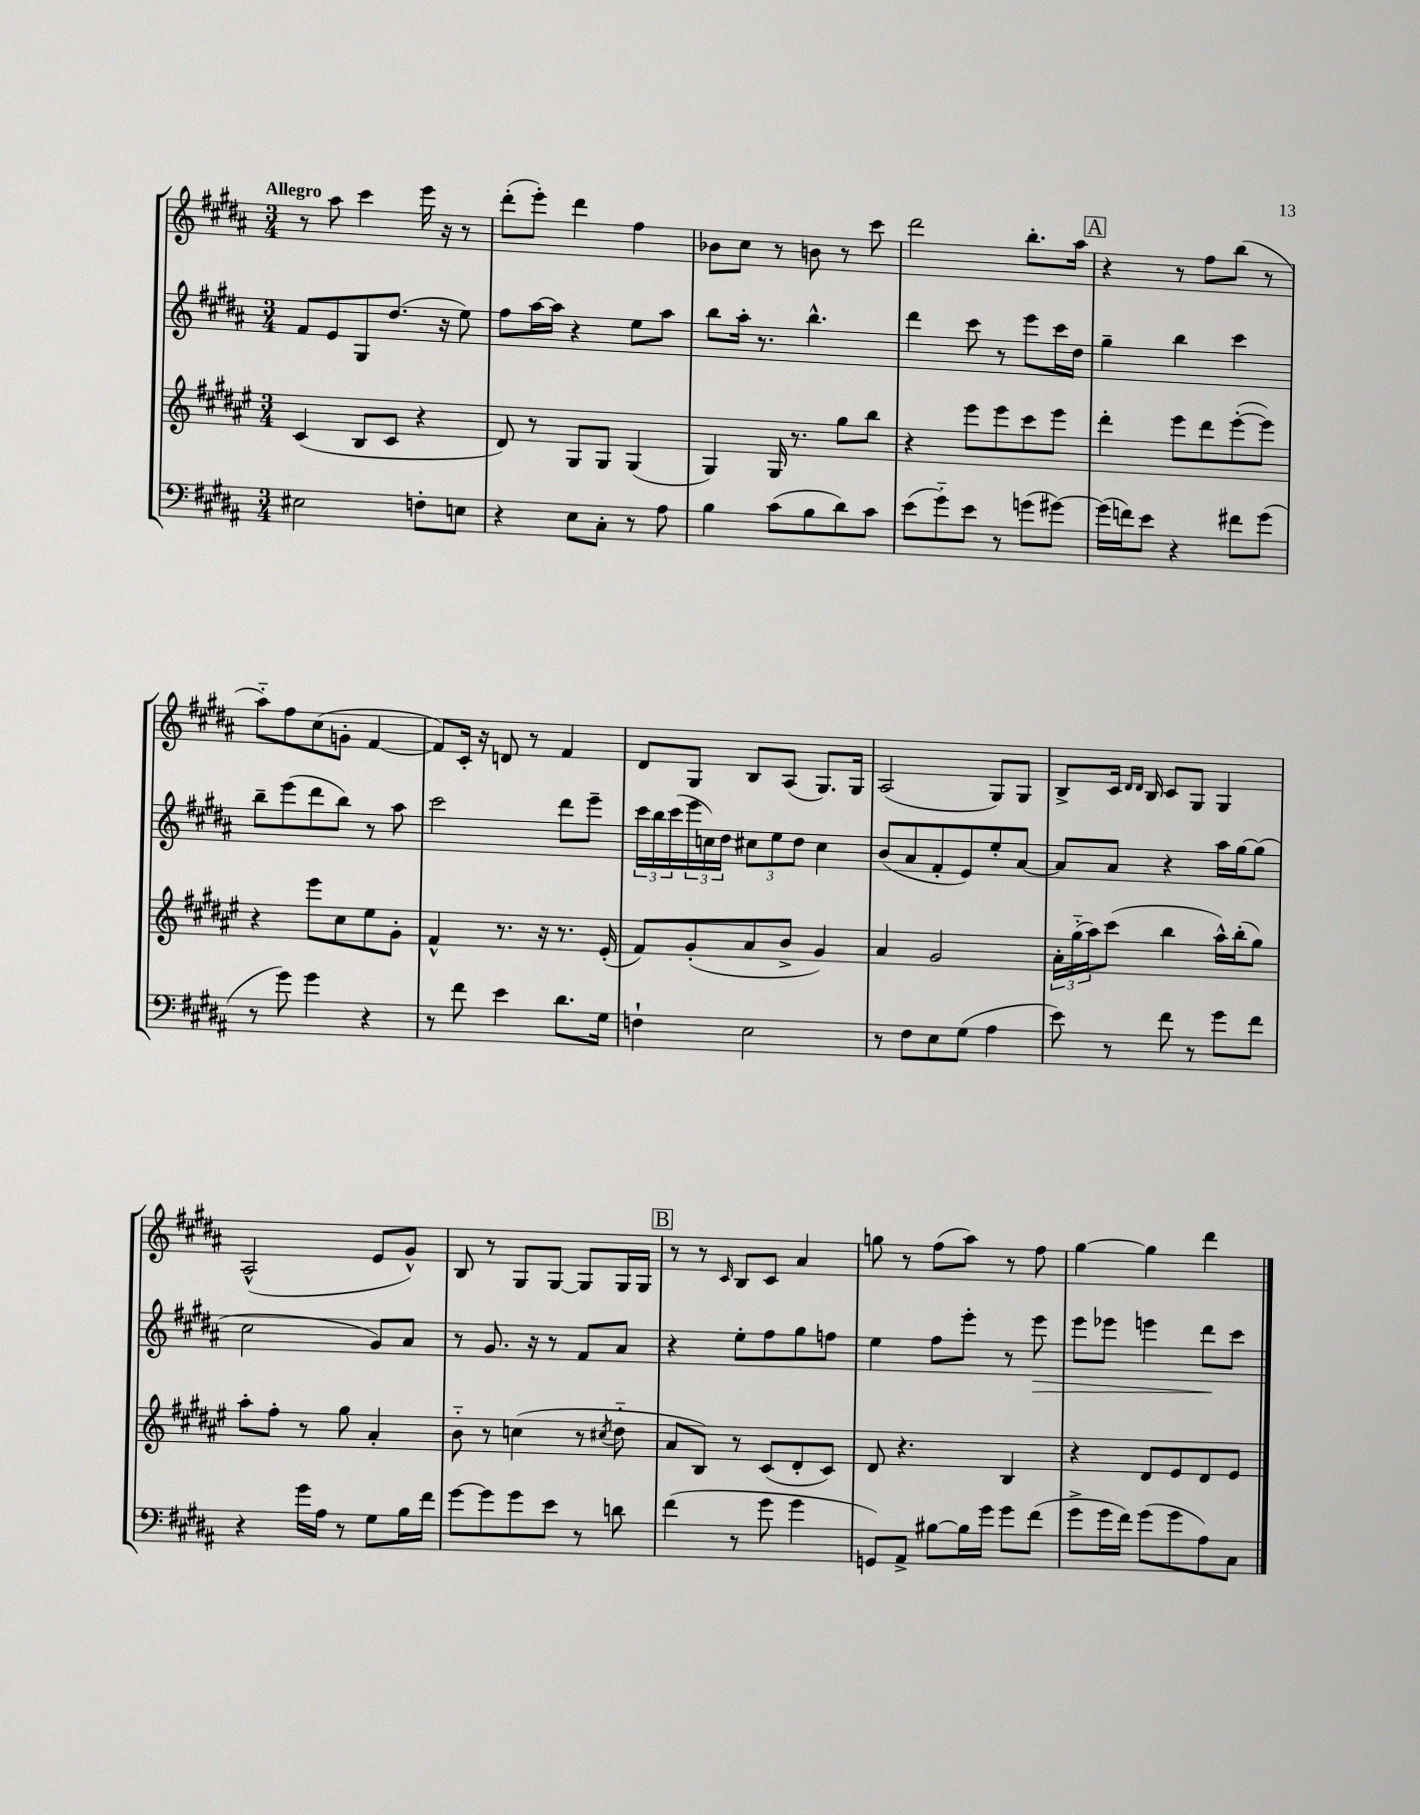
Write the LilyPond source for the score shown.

<<
\new StaffGroup <<
\new Staff = "s0" {
    \clef treble \key b \major \numericTimeSignature \time 3/4 \tempo "Allegro"
    r8 ais''8 cis'''4 e'''16 r16 r8 |
    dis'''8-.( e'''8-.) dis'''4 fis''4 |
    bes'8 cis''8 r8 b'8 r8 cis'''8 |
    dis'''2 b''8.-. ais''16 |
    \mark \markup { \box "A" } r4 r8 fis''8 b''8( r8 |
    ais''8-_) fis''8 cis''8( g'8-. fis'4~ |
    fis'8) cis'16-. r16 d'8 r8 fis'4 |
    dis'8 gis8 b8 ais8( gis8.) gis16 |
    ais2( gis8) gis8 |
    b8-> cis'16 \grace { dis'16 dis'16 } b16 cis'8 gis8 gis4 |
    ais2-^( e'8 gis'8-^) |
    b8 r8 gis8 gis8~ gis8 gis16 gis16 |
    \mark \markup { \box "B" } r8 r8 \grace { cis'16 } b8 cis'8 ais'4 |
    g''8 r8 fis''8( ais''8) r8 fis''8 |
    gis''4~ gis''4 dis'''4 \bar "|." |
}
\new Staff = "s1" {
    \clef treble \key b \major \numericTimeSignature \time 3/4
    fis'8 e'8 gis8 dis''8.( r16 e''8) |
    fis''8 ais''16~ ais''16 r4 e''8 ais''8 |
    b''8 ais''16-. r8. b''4.-^ |
    dis'''4 cis'''8 r8 e'''8 cis'''16 dis''16 |
    \mark \markup { \box "A" } gis''4-- b''4 cis'''4 |
    b''8-- e'''8( dis'''8 b''8) r8 ais''8 |
    cis'''2 dis'''8 e'''8-- |
    \tuplet 3/2 { cis'''16 b''16 cis'''16( } \tuplet 3/2 { e'''16 c''16) dis''16 } \tuplet 3/2 { cis''8 e''8 dis''8 } cis''4 |
    b'8( ais'8 fis'8-. e'8) e''8-. ais'8~ |
    ais'8 ais'8 r4 ais''16 gis''16~ gis''8( |
    cis''2 gis'8) ais'8 |
    r8 gis'8. r16 r8 fis'8 ais'8 |
    \mark \markup { \box "B" } r4 e''8-. fis''8 gis''8 f''8 |
    e''4 fis''8 e'''8-. r8 e'''8\> |
    e'''8 ees'''8 e'''4 dis'''8\! cis'''8 \bar "|." |
}
\new Staff = "s2" {
    \clef treble \key fis \major \numericTimeSignature \time 3/4
    cis'4( b8 cis'8 r4 |
    dis'8) r8 gis8 gis8 gis4( |
    gis4) gis16 r8. gis''8 b''8 |
    r4 eis'''8 eis'''8 cis'''8 eis'''8 |
    \mark \markup { \box "A" } dis'''4-. eis'''8 dis'''8 eis'''8~-.( eis'''8) |
    r4 eis'''8 cis''8 eis''8 gis'8-. |
    fis'4-^ r8. r16 r8. eis'16-.( |
    fis'8) gis'8-.( ais'8 b'8-> gis'4) |
    ais'4 gis'2 |
    \tuplet 3/2 { ais'16-. gis''16-_( ais''16) } cis'''8( b''4 ais''16-^) b''16-.( gis''8) |
    ais''8-. fis''8-. r8 gis''8 ais'4-. |
    b'8-_ r8 c''4( r8 \acciaccatura { cis''8 } dis''8-_ |
    \mark \markup { \box "B" } ais'8 b8) r8 cis'8( dis'8-. cis'8) |
    dis'8 r4. b4 |
    r4 dis'8 eis'8 dis'8 eis'8 \bar "|." |
}
\new Staff = "s3" {
    \clef bass \key b \major \numericTimeSignature \time 3/4
    eis2 f8-. e8 |
    r4 e8 cis8-. r8 ais8 |
    b4 cis'8( b8 dis'8) cis'8 |
    e'8( gis'8-_) e'8 r8 g'8( gis'8~) |
    \mark \markup { \box "A" } gis'16( f'16) e'8 r4 fis'8 gis'8( |
    r8 gis'8) gis'4 r4 |
    r8 fis'8 e'4 dis'8. gis16 |
    f4-! e2 |
    r8 fis8 e8 gis8( ais4 |
    e'8) r8 fis'8 r8 gis'8 fis'8 |
    r4 gis'16 ais16 r8 gis8 b16 fis'16 |
    gis'8~ gis'8 gis'8 e'8 r8 d'8 |
    \mark \markup { \box "B" } fis'4( r8 gis'8 gis'4 |
    g,8) ais,8-> bis8~ bis16 gis'16 gis'8 fis'8( |
    gis'8-> gis'16 fis'16) gis'8( gis'8 ais8) cis8 \bar "|." |
}
>>
>>
\layout { \context { \Score \remove "Bar_number_engraver" } }
